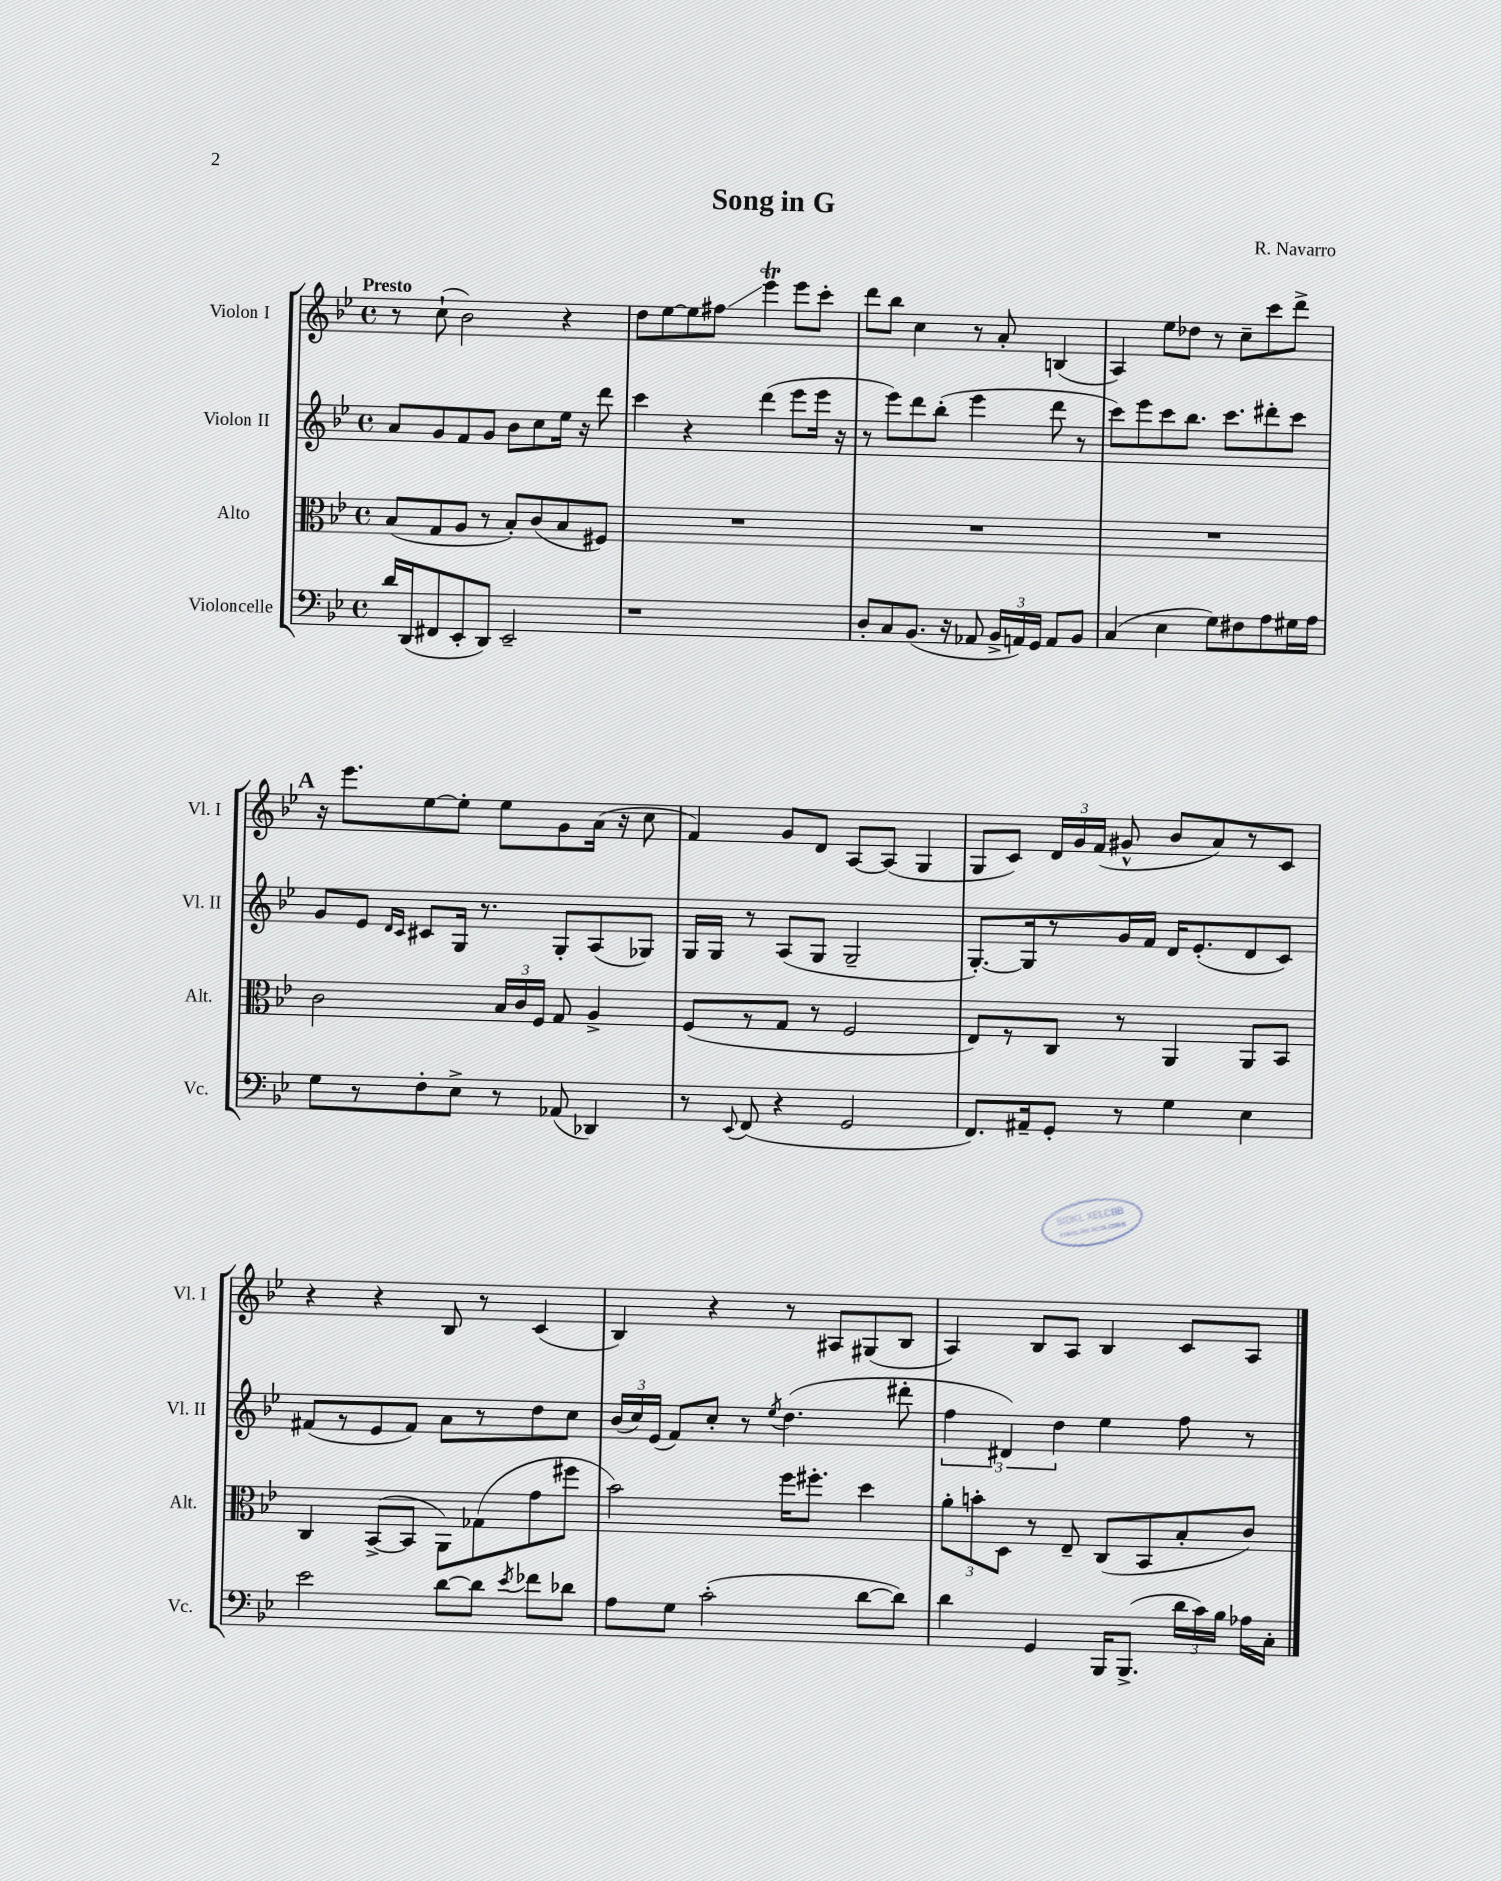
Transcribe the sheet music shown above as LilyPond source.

\header { title = "Song in G" composer = "R. Navarro" }
<<
\new StaffGroup <<
\new Staff = "s0" \with { instrumentName = "Violon I" shortInstrumentName = "Vl. I" } {
    \clef treble \key bes \major \defaultTimeSignature \time 4/4 \tempo "Presto"
    \autoBeamOff r8 c''8-!( bes'2) r4 |
    d''8[ ees''8~ ees''8 fis''8]\glissando ees'''4\trill ees'''8[ c'''8]-. |
    d'''8[ bes''8] c''4 r8 a'8-. b4( |
    a4) ees''8[ des''8] r8 c''8[-- c'''8 d'''8]-> |
    \mark \markup { \bold "A" } r16 ees'''8.[ ees''8~ ees''8]-. ees''8[ g'8 a'16]( r16 c''8 |
    f'4) g'8[ d'8] a8[~ a8]( g4 |
    g8[ c'8]) \tuplet 3/2 { d'16[ g'16 f'16]( } gis'8-^ bes'8[ a'8) r8 c'8] |
    r4 r4 bes8 r8 c'4( |
    bes4) r4 r8 ais8[ gis8( bes8] |
    a4) bes8[ a8] bes4 c'8[ a8] \bar "|." |
}
\new Staff = "s1" \with { instrumentName = "Violon II" shortInstrumentName = "Vl. II" } {
    \clef treble \key bes \major \defaultTimeSignature \time 4/4
    \autoBeamOff a'8[ g'8 f'8 g'8] bes'8[ c''8 ees''16] r16 d'''8 |
    c'''4 r4 d'''4( ees'''8[ ees'''16] r16 |
    r8 ees'''8[) d'''8 bes''8]-.( ees'''4 d'''8 r8 |
    c'''8[) ees'''8 c'''8 bes''8.] c'''8.[ dis'''8-. c'''8] |
    \mark \markup { \bold "A" } g'8[ ees'8] \grace { d'16[ c'16] } cis'8[ g16] r8. g8[-. a8( ges8]) |
    g16[ g16] r8 a8[( g8] g2-- |
    g8.[~-.) g16 r8 g'16 f'16] d'16[ ees'8.-.( d'8 c'8]) |
    fis'8[( r8 ees'8 fis'8]) a'8[ r8 d''8 c''8] |
    \tuplet 3/2 { bes'16[( c''16) ees'16]( } f'8[) c''8]-. r8 \acciaccatura { ees''8 } d''4.( dis'''8-. |
    \tuplet 3/2 { f''4 dis'4) d''4 } ees''4 f''8 r8 \bar "|." |
}
\new Staff = "s2" \with { instrumentName = "Alto" shortInstrumentName = "Alt." } {
    \clef alto \key bes \major \defaultTimeSignature \time 4/4
    \autoBeamOff bes8[( g8 a8] r8 bes8[-.) c'8( bes8 fis8]) |
    R1 |
    R1 |
    R1 |
    \mark \markup { \bold "A" } c'2 \tuplet 3/2 { bes16[ c'16 f16] } g8 a4-> |
    f8[( r8 g8] r8 f2 |
    ees8[) r8 c8] r8 a,4 a,8[ bes,8] |
    c4 bes,8[~->( bes,8] a,8[) ges8( g'8 fis''8] |
    bes'2) f''16[ fis''8.]-. d''4 |
    \tuplet 3/2 { a'8[-. b'8-. d8] } r8 ees8-- c8[( bes,8 bes8-. c'8]) \bar "|." |
}
\new Staff = "s3" \with { instrumentName = "Violoncelle" shortInstrumentName = "Vc." } {
    \clef bass \key bes \major \defaultTimeSignature \time 4/4
    \autoBeamOff d'16[ d,16( fis,8 ees,8-. d,8]) ees,2-- |
    r1 |
    d8[-. c8 bes,8.]( r16 aes,8 \tuplet 3/2 { bes,16[-> a,16) g,16] } a,8[ bes,8] |
    c4( ees4 g8[) fis8 a8 gis16 a16] |
    \mark \markup { \bold "A" } g8[ r8 f8-. ees8]-> r8 aes,8( des,4) |
    r8 \appoggiatura { ees,8 } f,8( r4 g,2 |
    f,8.[) ais,16-- g,8]-. r8 g4 ees4 |
    ees'2 d'8[~ d'8] \acciaccatura { ees'8 } fes'8[ des'8] |
    a8[ g8] c'2-.( d'8[~ d'8]) |
    d'4 g,4 bes,,16[ bes,,8.]->( \tuplet 3/2 { d'16[ c'16) bes16] } aes16[ c16]-. \bar "|." |
}
>>
>>
\layout { \context { \Score \remove "Bar_number_engraver" } }
